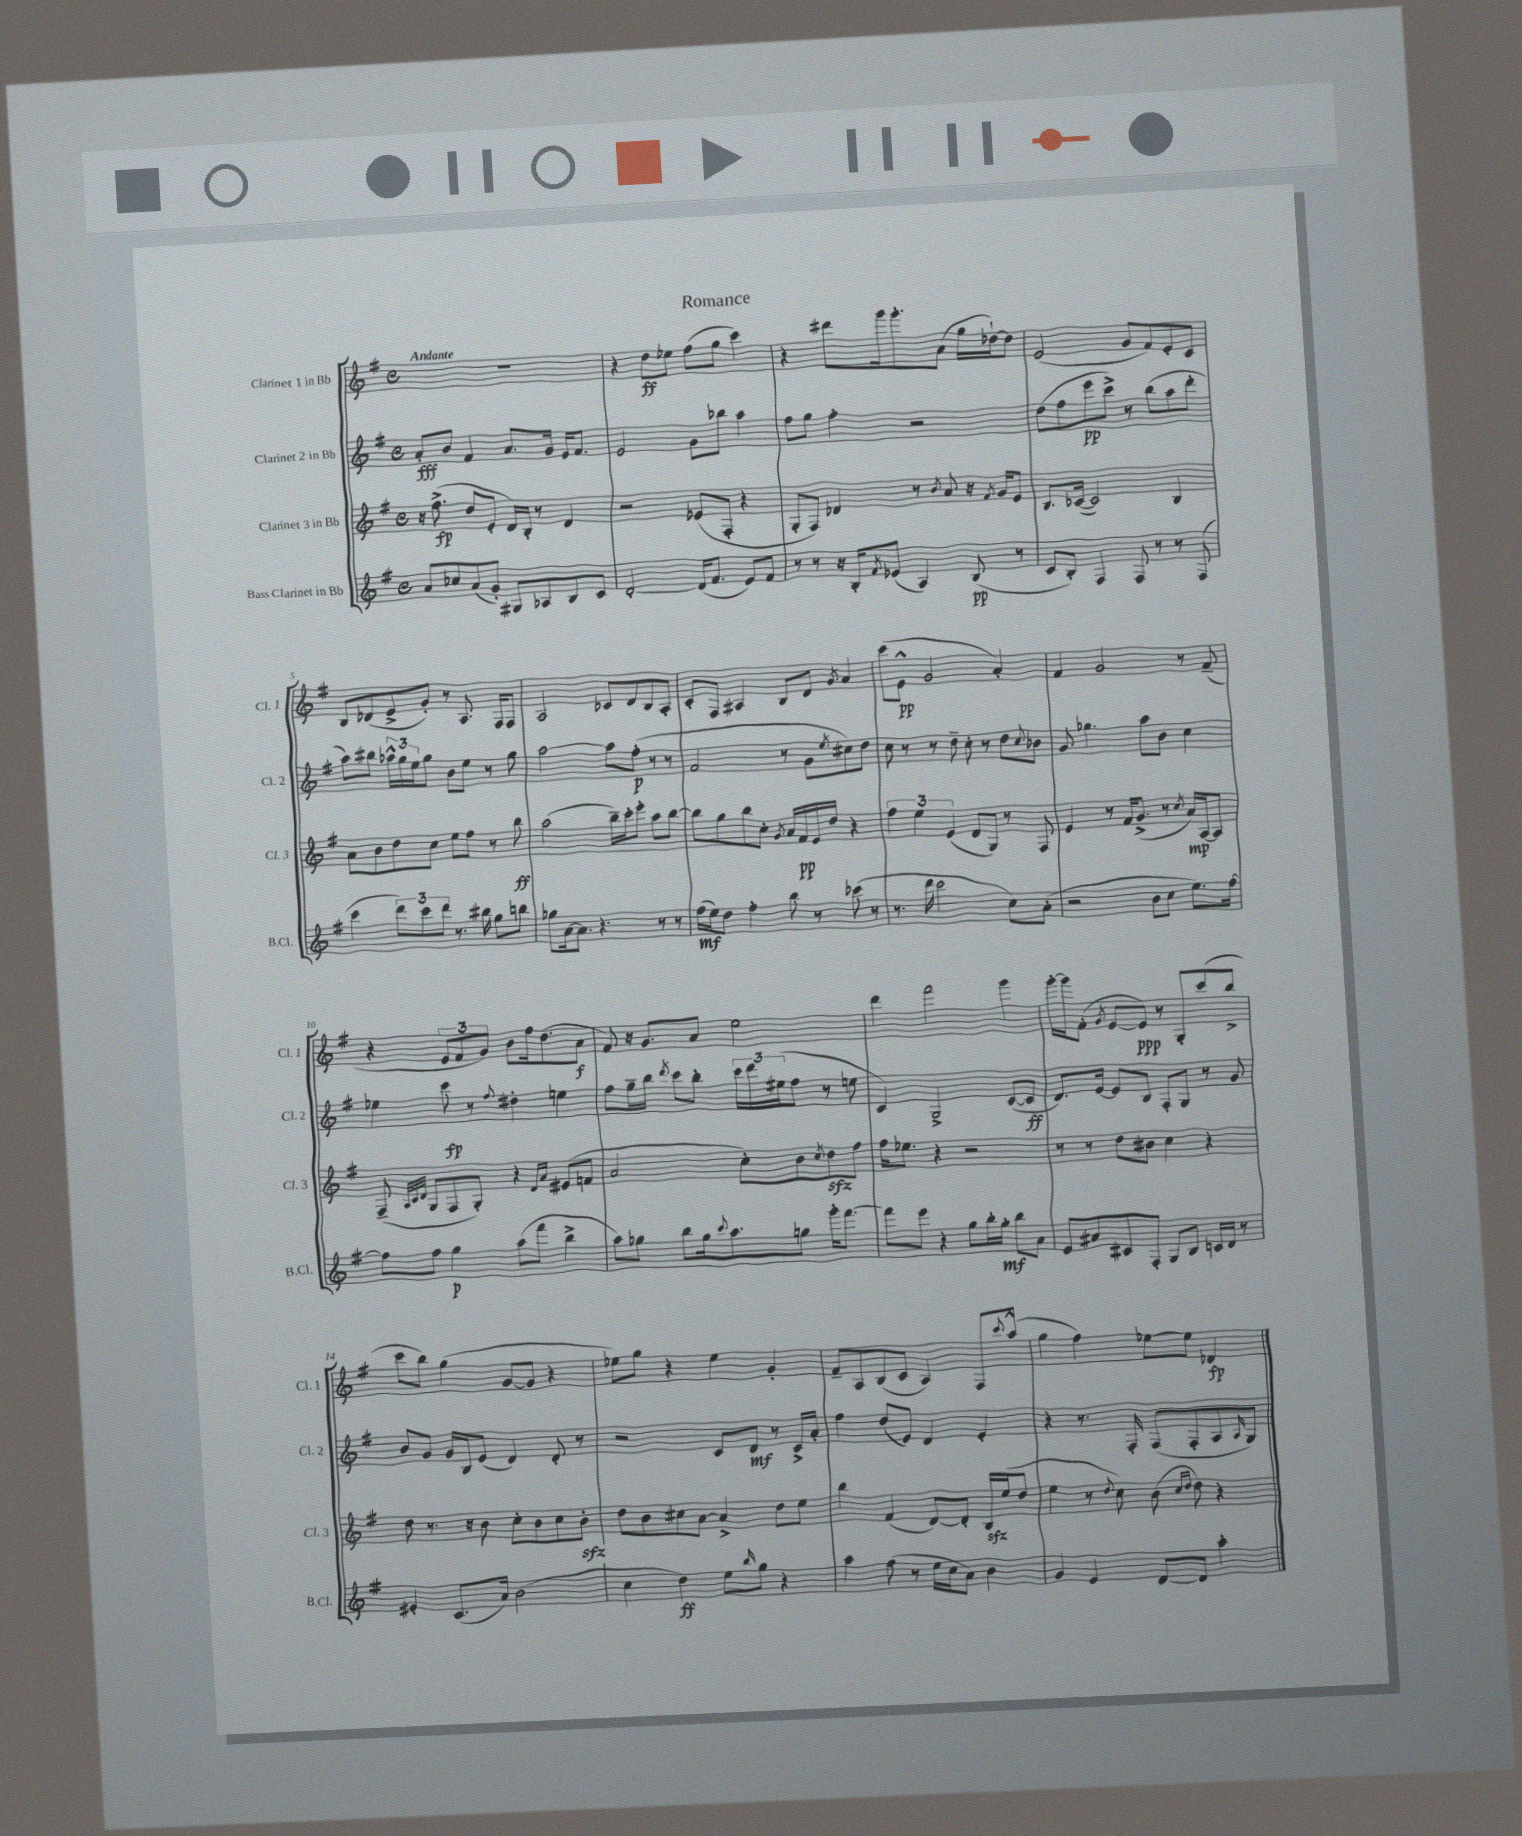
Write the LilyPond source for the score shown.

\header { title = "Romance" }
<<
\new StaffGroup <<
\new Staff = "s0" \with { instrumentName = "Clarinet 1 in Bb" shortInstrumentName = "Cl. 1" } {
    \clef treble \key g \major \defaultTimeSignature \time 4/4 \tempo "Andante"
    R1 |
    r4 d''8\ff ees''8 fis''8( g''8 c'''4) |
    r4 dis'''8 g'''16 g'''8.-. a'8( g''16 des''16~-!) des''8 |
    e'2( g'8 fis'8) e'8-. c'8 |
    b8 des'8( e'8-> g'8-.) r8 a8. fis16 fis8 |
    a2 ces'8 d'8 b8 a8-. |
    c'8-. fis8 ais4 b8 d'8 \acciaccatura { g'8 } a'4 |
    c'''8( e'8-^\pp g'2 a'4-.) |
    fis'4 g'2 r8 fis'8--( |
    r4 \tuplet 3/2 { e'8 fis'8 g'8) } b'8 fis''16 d''8.( a'8\f |
    fis'8) r16 g'8. a'8 e''2 |
    d'''4 fis'''2 g'''4 |
    g'''16~-. g'''16 fis'8-.( \acciaccatura { g'8 } e'8~ e'8\ppp) r8 g8-. c'''8( b''8-> |
    c'''8 b''8) g''4( g'8~ g'8 r4 |
    ees''8) g''8 r4 ees''4 g'4-. |
    fis'8-- a8 b8( c'8 a4) fis8 \appoggiatura { c'''8 } a''8-^( |
    g''4 fis''4) ees''8~ ees''8 des'4\fp \bar "|." |
}
\new Staff = "s1" \with { instrumentName = "Clarinet 2 in Bb" shortInstrumentName = "Cl. 2" } {
    \clef treble \key g \major \defaultTimeSignature \time 4/4
    a'8-.\fff b'8 fis'4 a'8. g'16 e'16 fis'8. |
    e'2 g'8 bes''8 a''4 |
    fis''8 g''8 fis''4-. r2 |
    d''8( fis''8 e'''8\pp c'''8->) r8 b''8( a''8 d'''8-. |
    a''8) bis''8 \tuplet 3/2 { aes''16-^ g''16 e''16 } g''8 b'8 e''8 r8 g''8 |
    a''2~ a''8 fis''8-.\p( r8 r8 |
    fis'2 r8 g'8 \acciaccatura { e''8 } cis''8) d''8 |
    c''8 r8 r8 d''8-- c''8-. r8 d''8 \appoggiatura { c''8 } bes'8 |
    g'8 ges''4. a''8 b'8 c''4 |
    ees''4 c'''8\fp r8 \appoggiatura { fis''8 } dis''4-. e''4 |
    fis''8 g''16-- b''16 \acciaccatura { d'''8 } c'''8 b''8-. \tuplet 3/2 { c'''16 d'''16 eis''16( } fis''8 r8 e''8 |
    c'4) g2-> c'8~( c'8\ff |
    d'8.) e'16~ e'8 b8 fis8-. g8 r8 g'8 |
    b'8 g'8 g'16 b16 e'8( d'4) d'8-. r8 |
    r2 c'8 d'8\mf r8 c'16-> a'16-. |
    fis''4 d''8( e'8) d'4 e'4-. |
    r4 r8. fis16-. fis8( fis8-. a8 \grace { a16 } g8) \bar "|." |
}
\new Staff = "s2" \with { instrumentName = "Clarinet 3 in Bb" shortInstrumentName = "Cl. 3" } {
    \clef treble \key g \major \defaultTimeSignature \time 4/4
    r16 fis''8.->\fp( d''8 e'8-. d'16) b16-. r8 d'4 |
    r2 ees'8( fis8-. r4 |
    g8-. fis8) des'4 r8 \acciaccatura { b'8 } a'8 r16 \acciaccatura { fis'8 } g'16 e'8 |
    b8. ces'16~( ces'2) b4 |
    a'8 b'8 d''8 c''8 e''8 fis''8 r8 b''8\ff |
    a''2( b''16--) c'''16-. e'''8-. a''8 b''8~ |
    b''8 g''8 b''8 c''8-. \acciaccatura { g'8 } a'16 fis'16\pp e'16 d''16 r4 |
    \tuplet 3/2 { fis''4 e''4 e'4( } d'8 g8) r8 fis8 |
    e'4 r8 fis'16 g'8.->( r8 \acciaccatura { c''8 } a'16\mp) a16~ a8 |
    fis8--( \grace { a32 c'32 d'32 } g8 fis8 g8-.) r4 \grace { d'16 a'16 } eis'8( f'8 |
    a'2 c''8-.) b'8 \acciaccatura { c''8 } d''8\sfz fis''8 |
    fis''16 ees''8. r4 r2 |
    r8 r8 d''8 bis'8 c''4 r4 |
    d''8 r8. r16 b'8 c''8-. b'8 c''8 b'8-.\sfz |
    d''8 b'8 cis''8 a'8~ a'4-> d''8 e''8 |
    b''4 fis'4( d'8~) d'8-. b16\sfz e''16( d''8 |
    e''4 r8 \appoggiatura { d''8 } c''8) b'8( \grace { c''16 d''16 } d''8) r4 \bar "|." |
}
\new Staff = "s3" \with { instrumentName = "Bass Clarinet in Bb" shortInstrumentName = "B.Cl." } {
    \clef treble \key g \major \defaultTimeSignature \time 4/4
    a'8 ces''8 a'8( g'8-.) gis8 aes8 b8 c'8 |
    d'2~-. d'16( fis'8. e'8) fis'8 |
    r8 r8 r16 b16-. \acciaccatura { fis'8 } ees'8( a4) b8\pp( r8 |
    c'8 b8-.) fis4 fis8 r8 r8 fis8( |
    c'''4 \tuplet 3/2 { d'''8) c'''8 d'''8 } r8. bis''16 g''8 b''8 |
    ges''8 a'16~ a'8. r4. r8 r8 |
    fis''16\mf( e''16) d''8 fis''4-. b''8 r8 ces'''8( r8 |
    r8. d'''16 c'''2 c''8) a'8-.( |
    r2 b'8 c''8 e''8.) fis''16~ |
    fis''8 fis''8 g''4\p a''8( fis'''8 b''4-> |
    a''8) ges''8 b''8 ges''16 \appoggiatura { c'''8 } a''8. g''8 g'''16-. fis'''8.~ |
    fis'''8 e'''8 r4 g''8 b''16-. g''16-.\mf b''8 a'8 |
    e'8 ais'8 cis'8 fis8-. g8 b8 c'16 d'16 r8 |
    eis'4-. c'8.( a'16) b'2( |
    c''4 d''4\ff) e''8 \grace { b''16 } g''8 r4 |
    a''4 fis''8( r8 e''16 c''16 a'8) b'4 |
    g'4 e'4 d'8~ d'8 a''4-. \bar "|." |
}
>>
>>
